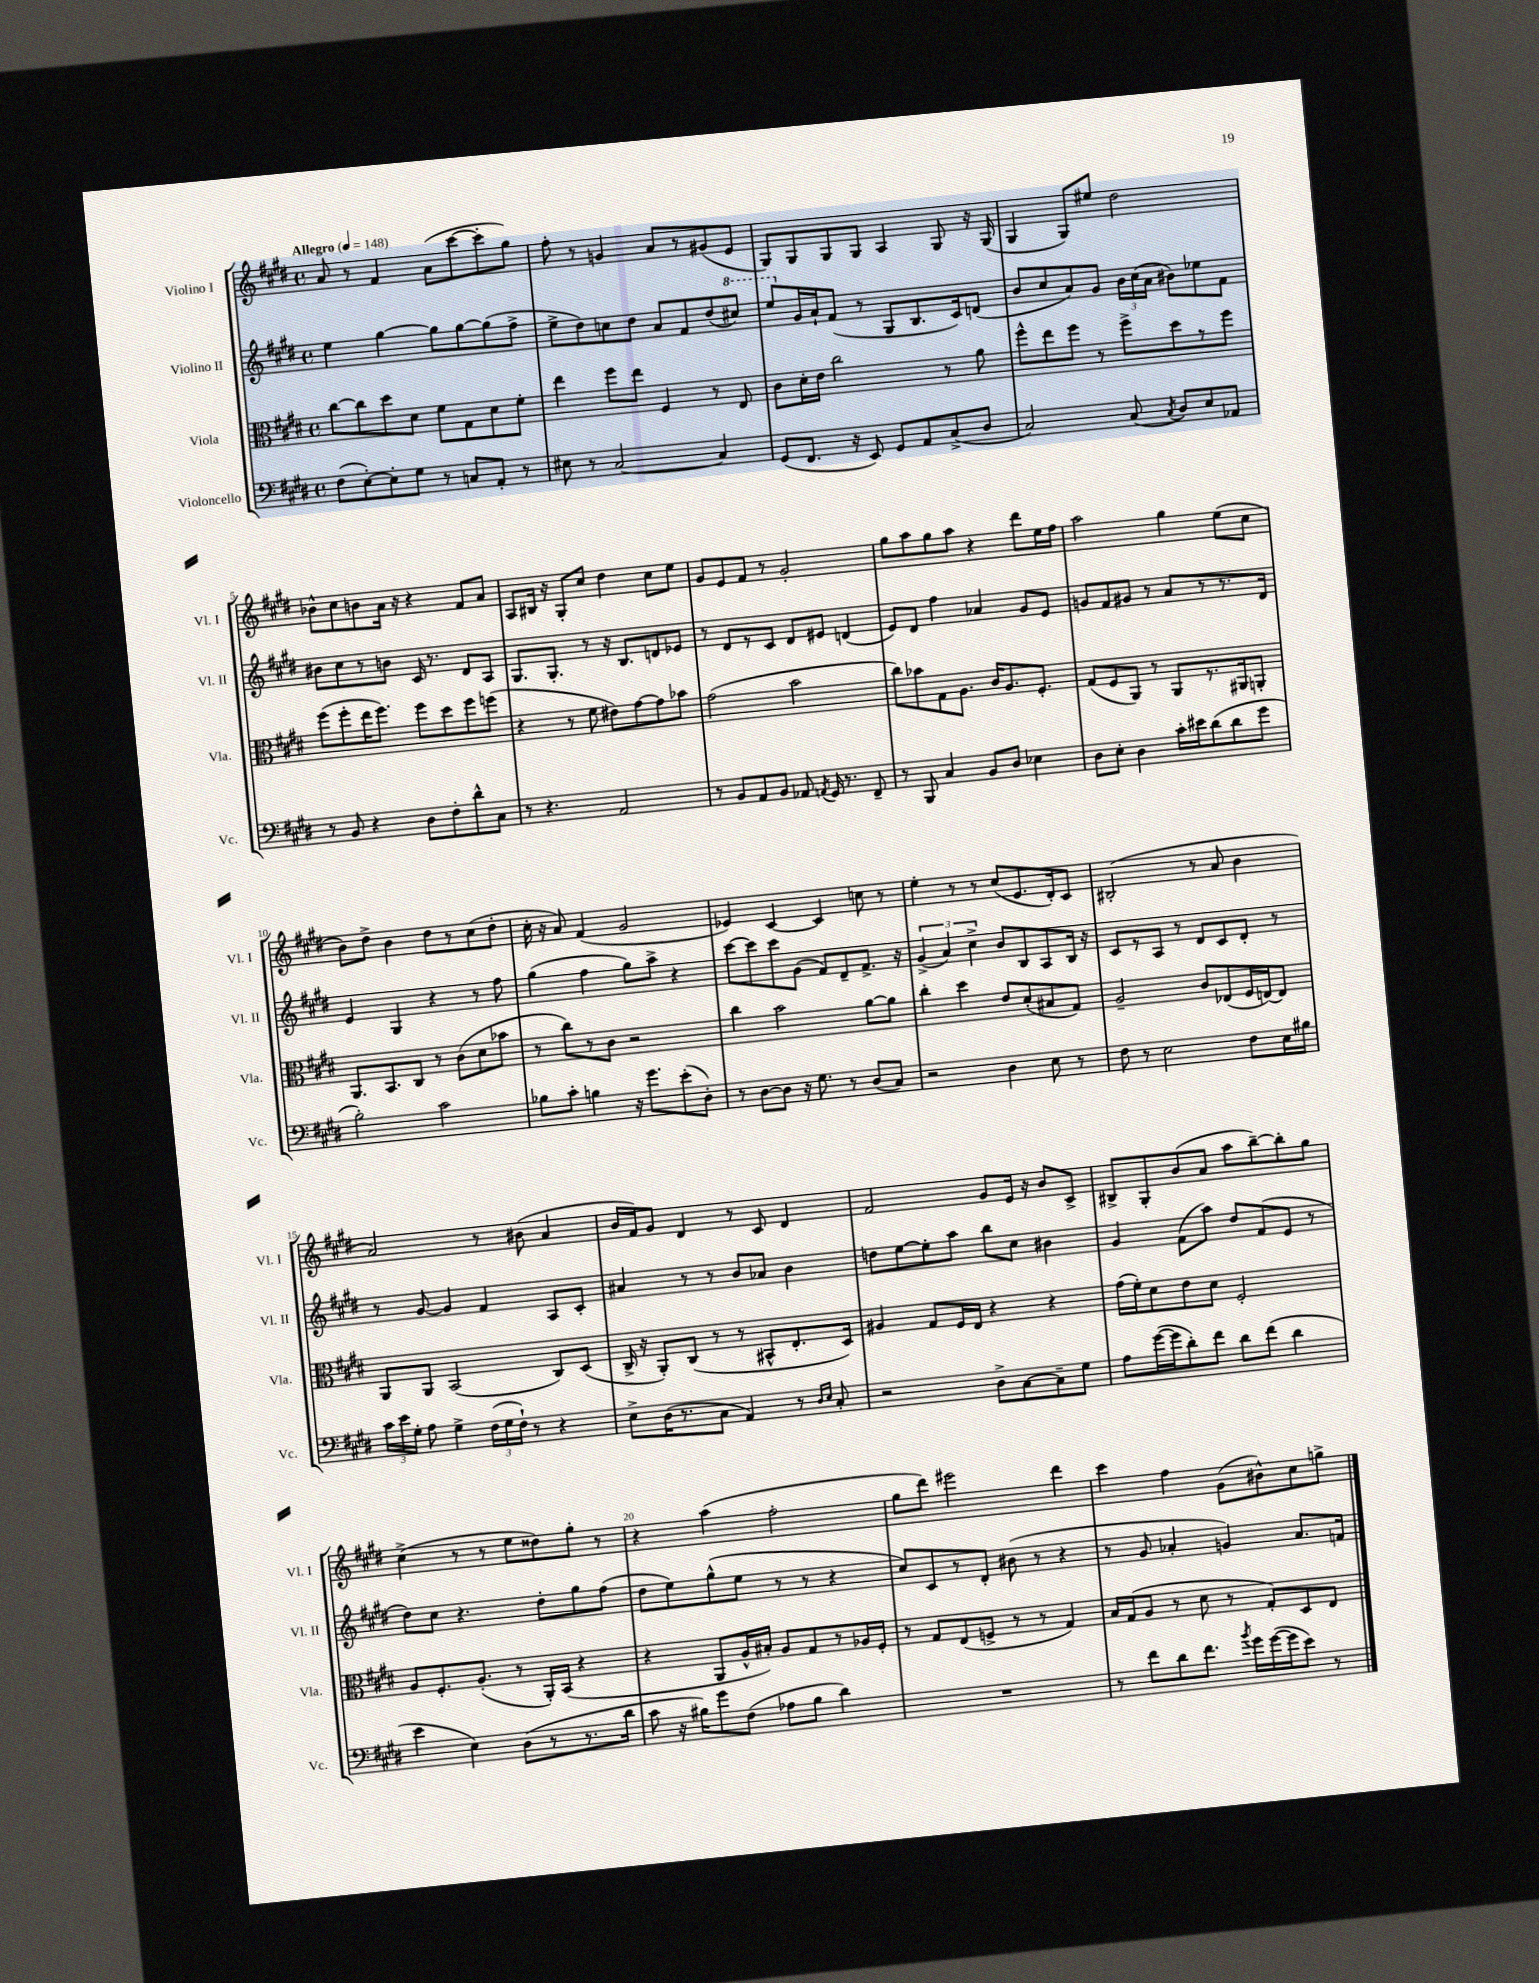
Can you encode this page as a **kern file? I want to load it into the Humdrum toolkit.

**kern	**kern	**kern	**kern
*staff4	*staff3	*staff2	*staff1
*clefF4	*clefC3	*clefG2	*clefG2
*k[f#c#g#d#]	*k[f#c#g#d#]	*k[f#c#g#d#]	*k[f#c#g#d#]
*M4/4	*M4/4	*M4/4	*M4/4
*met(c)	*met(c)	*met(c)	*met(c)
*MM148	*MM148	*MM148	*MM148
(8F#\L	[8cc#\L	4ee\	8a/
[8E'\)	8cc#\]	.	8r
8E'\]	8dd#\	[4gg#\	4f#/
8G#\J	8d#\J	.	.
8r	8f#\L	8gg#\]L	(8a\L
8C/L	8G#\	[8gg#\	[8ccc#\
8AA'/J	8d#\	(8gg#\]	8ccc#'\]
8r	8f#'\J	8ff#^\J	8gg#\J)
=	=	=	=
8E#\	4ee\	8ee^\L	8ff#'\
8r	.	8dd#\)	8r
[2C#/	8ff#\L	8cc\	4g/
.	8ee\J	8dd#\J	.
.	4F#/	8a/L	8a/L
.	.	8f#/	8r
4C#/]	8r	(8dd#/	(8g#/
.	8E/	8ccc#/J)	8e/J
=	=	=	=
(8GG#/L	8c#\L	8eee/L	8G#/L)
8.FF#/J	16d#'\L	16g#/L	8G#/
.	16e\JJ	16a`/J	.
.	2cc#\	(8f#/J	8G#/
16r	.	.	.
8EE/)	.	8r	8G#/J
8GG#/L	.	8G#/L	4A/
8AA/	.	8.B/	.
(8C#^/	8r	.	8G#/
.	.	16c#/k)	.
8D#/J	8a\	(8d/J	16r
.	.	.	(16G#/
=	=	=	=
2C#/)	8ff#^^\L	8b/L	4G#/
.	8ee\	8cc#/	.
.	8ff#\J	8a/)	8G#/L)
.	8r	8g#/J	8ee#/J
(8C#/	8ff#^\L	24b\LL	2dd#\
.	.	(24cc#\	.
.	.	24a\JJ	.
8qC#/	.	.	.
8D#/L)	8dd#\	8b#\L)	.
8E/	8r	8ee-\	.
8AA-/J	8ff#\J	8f#\J	.
=	=	=	=
8r	(8ff#\L	8b#\L	8b-^^\L
8BB/	8ff#'\	8cc#\	8cc#\
4r	16ee\K	8r	8b\
.	8.ff#\J)	.	.
.	.	8b\J	16a\Jk
.	.	.	16r
8D#\L	8ff#\L	16c#/	4r
.	.	8.r	.
8F#'\	8dd#\	.	.
8d#^^\	8ff#\	8d#/L	8f#/L
8C#\J	(8ff\J	8A/J	8a/J
=	=	=	=
8r	4r	8.G#/L	8A/L
4.r	.	.	16B#/Jk
.	.	8.G#'/J	16r
.	8r	.	8G#'/L
.	8f#\	8r	8cc#/J
2AA/	8e#\L)	16r	4dd#\
.	.	8.B/L	.
.	[8g#\	.	.
.	8g#\]	8d/	8cc#\L
.	8b-\J	8e-/J	8ee\J
=	=	=	=
8r	(2g#\	8r	8g#/L
8BB/L	.	8d#/L	8e/
8AA/	.	8r	8f#/J
8BB/J	.	8c#/J	8r
8AA-/	2b\	8d#/L	2g#'/
8qAA/	.	.	.
16GG#/	.	8e#/J	.
8.r	.	.	.
.	.	(4d/	.
8FF#~/	.	.	.
=	=	=	=
8r	8cc#\L)	8e/L)	8gg#\L
8BBB/	8b-\	8d#/J	8aa\
4C#/	8G#\	4ff#\	8gg#\
.	8.A\J	.	8aa\J
8BB/L	.	4a-/	4r
.	16c#/LK	.	.
8D#/J	8.A/	.	.
4E-\	.	8g#/L	8ddd#\L
.	8.F#'/J	.	.
.	.	8e/J	16ee\L
.	.	.	16ff#\JJ
=	=	=	=
8D#\L	(8G#/L	8g/L	2aa\
8E'\J	8F#/	8f#/	.
4D#\	8AA/J)	8g#/J	.
.	8r	8r	.
16c#'\LL	8AA/L	8a/L	4gg#\
16e#\J	.	.	.
(8d#\	8.r	8r	.
8d#\	.	8.r	(8ee\L
.	16AA#/k	.	.
8g#\J	8AA'/J	.	8cc#\J
.	.	16d#/Jk	.
=	=	=	=
2B'\)	8.AA/L	4e/	8b\L)
.	.	.	8dd#^\J
.	8.BB/	.	.
.	.	4G#/	4b\
.	8C#/J	.	.
2c#\	8r	4r	8dd#\L
.	(8c#\L	.	8r
.	8d#\	8r	(8cc#\
.	8b-\J	8ff#\	8dd#'\J
=	=	=	=
8B-\L	8r	(4gg#\	16cc#'\
.	.	.	16r
8c#'\J	8cc#\L)	.	8a/)
4B\	8r	4ff#\	(4f#/
.	8c#\J	.	.
16r	2r	8gg#\L)	2g#/
8.g#\L	.	.	.
.	.	8aa^\J	.
(8e'\	.	4r	.
8D#'\J)	.	.	.
=	=	=	=
8r	4cc#\	[8ccc#\L	4e-/)
[8D#\L	.	8ccc#\]	.
8D#\]J	2b\	8ccc#\	[4c#/
16r	.	(8g#\J	.
8.G#\	.	.	.
.	.	8f#/L)	4c#/]
8r	.	8d#~/	.
(8D#/L	[8a\L	8.f#^/J	8cc\
8C#/J)	8a\]J	.	8r
.	.	16r	.
=	=	=	=
2r	4cc#'\	(6g#^/	4ee'\
.	.	6a/)	.
.	4dd#\	.	8r
.	.	6cc#^\	.
.	.	.	8r
4D#\	8e/L	8b/L	(8cc#/L
.	(8d#'/	8B/	8.e/
8E\	8B#/	8A/	.
.	.	.	16d#'/k)
8r	8G#/J)	16B/Jk	8c#/J
.	.	16r	.
=	=	=	=
8F#\	2A~/	8c#/L	(2B#'/
8r	.	8r	.
2E\	.	8A/J	.
.	.	8r	.
.	8c#/L	8d#/L	8r
.	(8E-/	8c#/	8a/
8F#\L	16F#/L	8d#'/J	4b\
.	[16E/J)	.	.
16E\L	8E/]J	8r	.
16B#\JJ	.	.	.
=	=	=	=
24c#\LL	8AA/L	8r	2a/)
24e\	.	.	.
24G#'\JJ	.	.	.
8A\	8AA/J	[8g#/	.
4G#^\	(2BB/	4g#/]	.
(24F#\LL	.	4f#/	8r
24G#\	.	.	.
24F#`\JJ)	.	.	.
8r	.	.	(8b#\
4r	8C#/L)	8A/L	4a/
.	(8D#/J	8c#'/J	.
=	=	=	=
8E^\L	16C#^/	4a#/	16b/LL
.	16r	.	16f#/J)
(16D#\K	8AA'/L)	.	8g#/J
8.r	.	.	.
.	(8C#/J	8r	4d#/
8C#\J	8r	8r	.
4AA/)	8r	8b/L	8r
.	8BB#^^/L	8a-/J	8c#/
8r	8.E'/	4b\	4d#/
16qqD#/LL	.	.	.
16qqE/JJ	.	.	.
8C#'/	.	.	.
.	16D#/Jk)	.	.
=	=	=	=
2r	4A#/	8dd\L	2f#/
.	.	[8ee\	.
.	8G#/L	8ee'\]	.
.	16F#/L	8aa\J	.
.	16E/JJ	.	.
8D#^\L	4r	8bb\L	8g#/L
[8C#\	.	8cc#\J	16e/Jk
.	.	.	16r
8C#~\]	4r	4b#\	8b/L
8G#\J	.	.	8c#^/J
=	=	=	=
8A\L	(16g#\LL	4g#/	8B#^/L
.	16f#'\J)	.	.
([16g#\L	8d#\	.	8G#'/
16g#\]J	.	.	.
8d#'\)	8e\	(8f#\L	(8b/
8f#\J	8d#\J	8aa\J)	8a/J
8d#\L	2F#'/	8dd#/L	8aa\L
(8f#\J	.	(8f#/	[8bb~\)
4d#\	.	8e/J	8bb'\]
.	.	8r	8gg#\J
=	=	=	=
4e\	8A/L	8dd#\L)	(4cc#^\
.	8.F#'/	8cc#\J	.
4E\)	.	4.r	8r
.	(8.A'/J	.	.
.	.	.	8r
(8D#\L	8r	.	8ee\L
8r	16AA'/LL)	8dd#'\L	8dd##\)
.	(16BB/JJ	.	.
8.r	4r	8gg#\	8gg#'\J
.	.	(8ff#\J	8r
16d#\Jk	.	.	.
=	=	=	=
8c#\	4r	8dd#\L	4r
16r	.	8ee\)	.
16B#\LK)	.	.	.
8g#\	8AA/L	(8gg#^^\	(4aa\
(8F#\J	16A^^/L	8ee\J	.
.	16B#'/JJ)	.	.
8A-\L	8A/L	8r	2ff#'\
8B#\J	8G#/	8r	.
4d#\)	8r	4r	.
.	16A-/L	.	.
.	16F#'/JJ	.	.
=	=	=	=
1r	8r	8cc#/L)	8gg#\L
.	8G#/L	8c#/	8ddd#\J)
.	(8E/	8r	2eee#\
.	8F^/J	8d#'/J	.
.	8r	(8b#\	.
.	8r	8r	.
.	4G#/)	4r	4ddd#\
=	=	=	=
8r	16B/LL	8r	4ccc#\
.	(16G#/J	.	.
8f#\L	8A/J	8g#/	.
8d#\	8r	4a-'/	4ff#\
8.f#\J	8d#\	.	.
.	8r	4g/)	(8g#\L
8qb/	.	.	.
16g#\LL	.	.	.
([16g#\	8G#'/L)	.	8b#^^\)
16g#\]J	.	.	.
8e\J)	8D#/	8.a-/L	8cc#\
8r	8E/J	.	8gg^\J
.	.	16f/Jk	.
==	==	==	==
*-	*-	*-	*-
